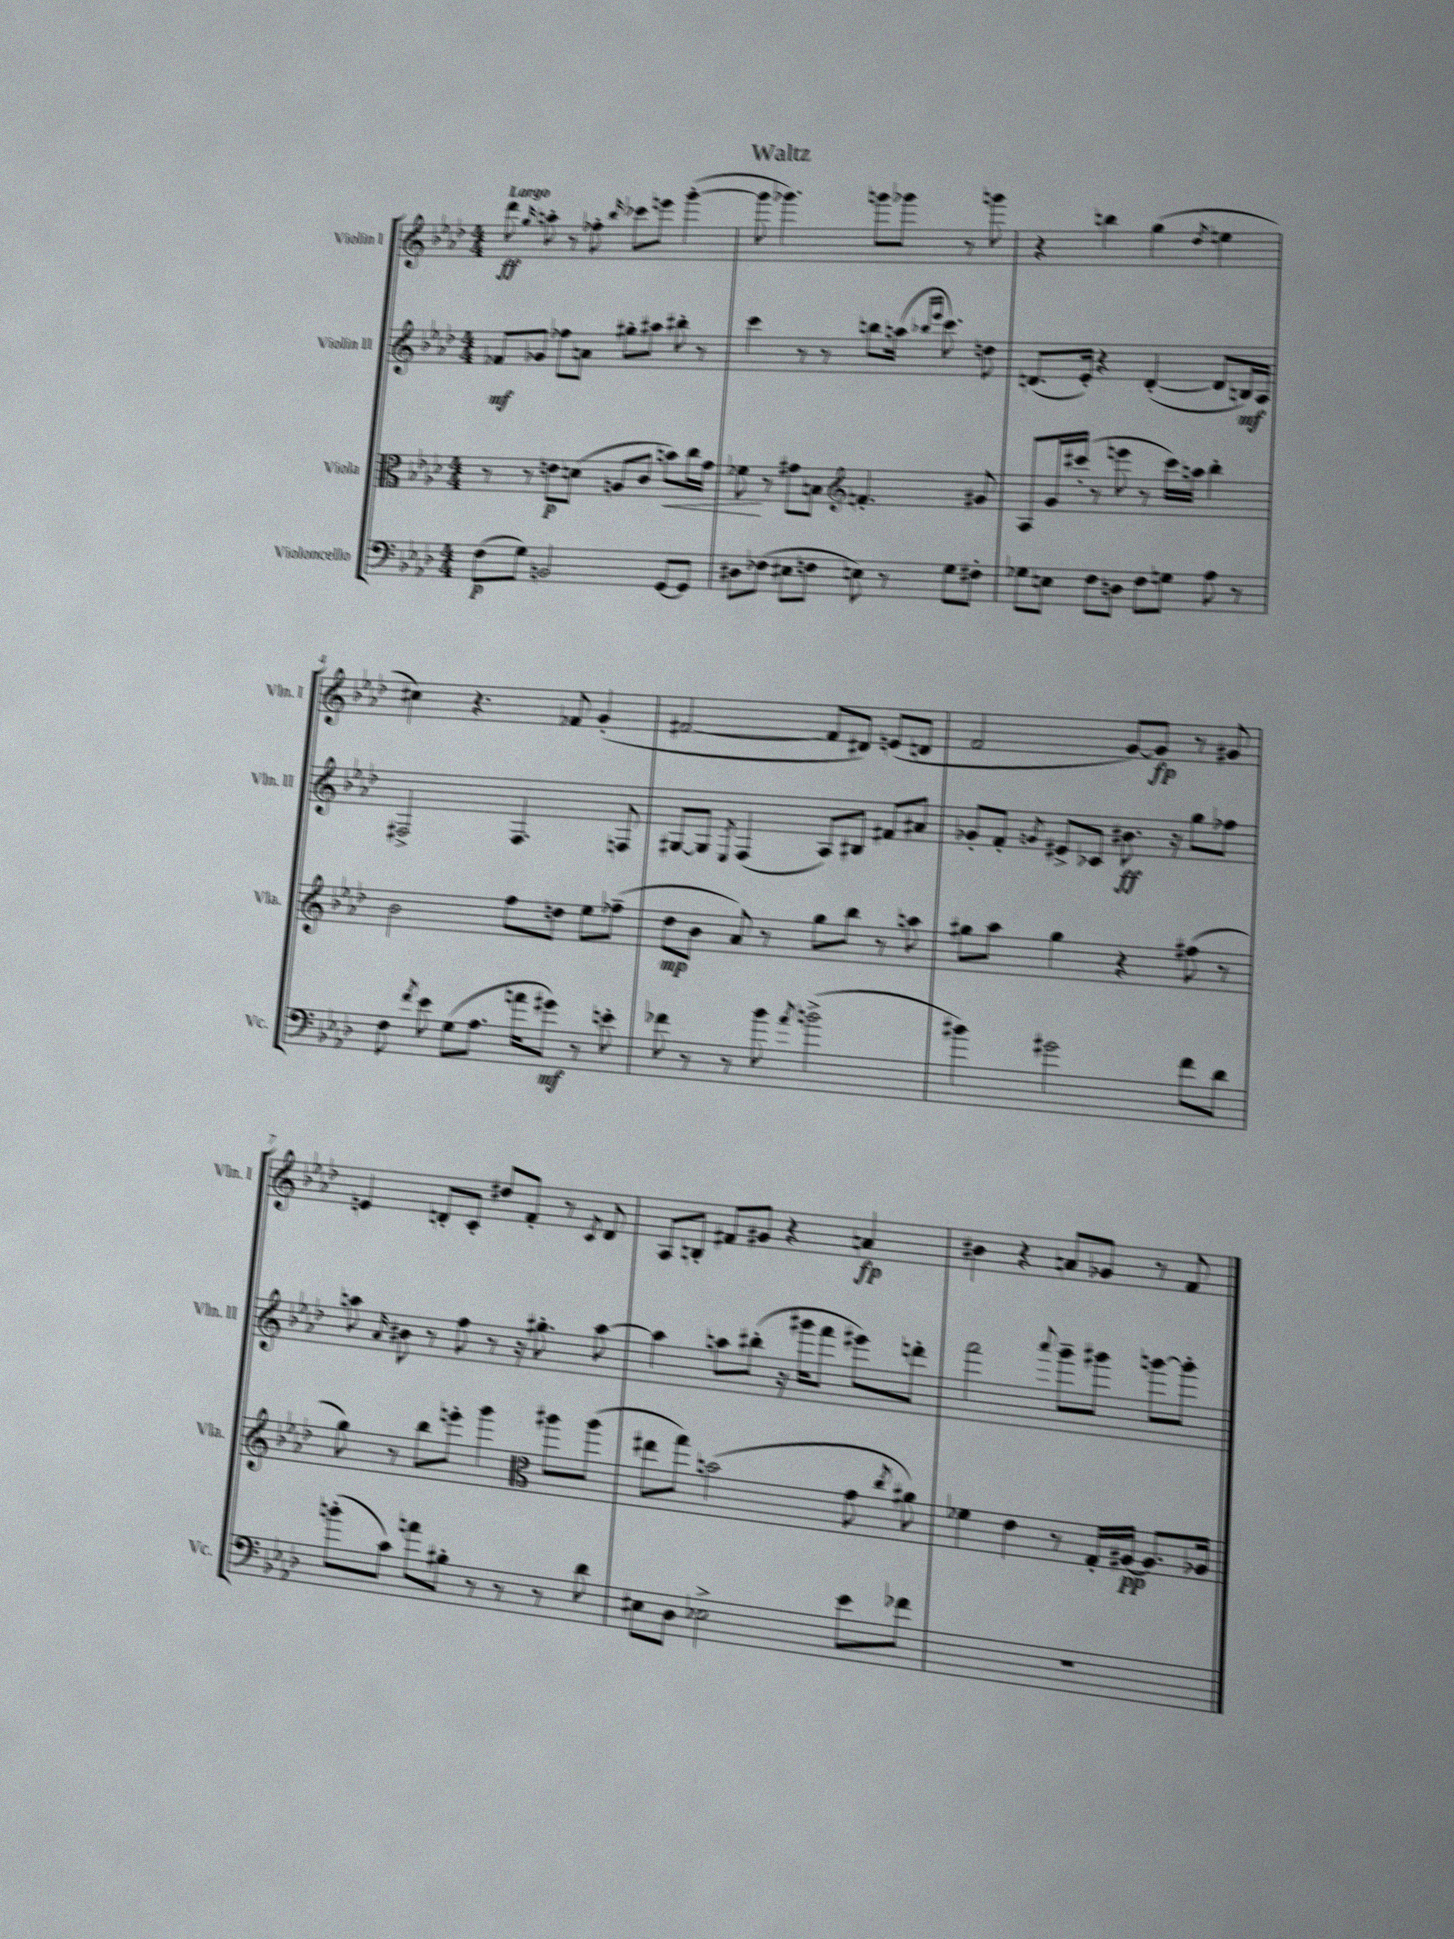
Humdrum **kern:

**kern	**dynam	**kern	**dynam	**kern	**dynam	**kern	**dynam
*part4	*part4	*part3	*part3	*part2	*part2	*part1	*part1
*staff4	*staff4	*staff3	*staff3	*staff2	*staff2	*staff1	*staff1
*I"Violoncello	*	*I"Viola	*	*I"Violin II	*	*I"Violin I	*
*I'Vc.	*	*I'Vla.	*	*I'Vln. II	*	*I'Vln. I	*
*clefF4	*	*clefC3	*	*clefG2	*	*clefG2	*
*k[b-e-a-d-]	*	*k[b-e-a-d-]	*	*k[b-e-a-d-]	*	*k[b-e-a-d-]	*
*M4/4	*	*M4/4	*	*M4/4	*	*M4/4	*
=1	=1	=1	=1	=1	=1	=1	=1
!	!	!	!	!	!	!LO:TX:a:B:t=Largo	!
(8F\L	p	8r	.	8f-X/L	mf	8ddd-\	ff
.	.	.	.	.	.	16qqgg/	.
8G\J)	.	8r	.	8g-X/J	.	8aan'\	.
2BBn/	.	8en\L	p	8ff-X\L	.	8r	.
.	.	(8dn\J	.	8an\J	.	8ff-X'\	.
.	.	.	.	.	.	16qqbb-/	.
.	.	8An/L	.	8gg#X'\L	.	8ccc-X\L	.
.	.	8c/J	.	8aa#X\J	.	8eeen\J	.
!	!	!	!LO:HP:b	!	!	!	!
[8GG/L	.	8bn\L)	<	8bb#X'\	.	([4ggg'\	.
8GG/J]	.	16cc\L	.	8r	.	.	.
.	.	16g\JJ	.	.	.	.	.
=2	=2	=2	=2	=2	=2	=2	=2
8D#X\L	.	8f-X\	.	4ccc\	.	8ggg\]	.
(8F-X\J	.	8r	[	.	.	4.ggg-X\)	.
8E#X\L	.	8g#X\L	.	8r	.	.	.
8Fn\J	.	8Bn\J	.	8r	.	.	.
*	*	*clefG2	*	*	*	*	*
8En\)	.	4.fn'/	.	8bbn\L	.	8gggn\L	.
8r	.	.	.	(16aan\Jk	.	8ggg-X\J	.
.	.	.	.	16qqbb-X/LL	.	.	.
.	.	.	.	16qqeee-/JJ	.	.	.
.	.	.	.	8.ccc\)	.	.	.
8G\L	.	.	.	.	.	8r	.
8F#X'\J	.	8g#X/	.	8ddn\	.	8gggn\	.
=3	=3	=3	=3	=3	=3	=3	=3
8G-X\L	.	8A-/L	.	(8.dn/L	.	4r	.
8En\J	.	16g/L	.	.	.	.	.
.	.	(16ccc#X'/JJ	.	16e-'/Jk)	.	.	.
8F\L	.	8r	.	4r	.	4bbn\	.
8Dn\J	.	8eeen\	.	.	.	.	.
8F\L	.	8r	.	([4d'/	.	(4gg\	.
8Gn\J	.	16ccc#\LL)	.	.	.	.	.
.	.	16aan\JJ	.	.	.	.	.
.	.	.	.	.	.	8qdd-/	.
8A-\	.	4bb-'\	.	8d/L]	.	4een\	.
8r	.	.	.	16Bn/L)	mf	.	.
.	.	.	.	16A-/JJ	.	.	.
!!LO:LB:g=z
=4	=4	=4	=4	=4	=4	=4	=4
8F\	.	2b-\	.	2F#X^/	.	4cc#X\)	.
8qf/	.	.	.	.	.	.	.
8e-\	.	.	.	.	.	.	.
(8G\L	.	.	.	.	.	4.r	.
8.A-\J	.	.	.	.	.	.	.
.	.	8ff\L	.	4.F#/	.	.	.
16an\KL	.	.	.	.	.	.	.
8g#X\J)	mf	8ddn\J	.	.	.	8f-X/	.
8r	.	8ee-\L	.	.	.	(4g'/	.
8en'\	.	(8ff-X~\J	.	8Fn/	.	.	.
=5	=5	=5	=5	=5	=5	=5	=5
8f-X\	.	8dd-\L	mp	[8G#X/L	.	[2f#X/	.
8r	.	8b-\J	.	8G#/J]	.	.	.
.	.	.	.	8qE-/	.	.	.
8r	.	8a-/)	.	(4F/	.	.	.
8b-\	.	8r	.	.	.	.	.
8qa-/	.	.	.	.	.	.	.
(2bn^\	.	8gg\L	.	8A-/L)	.	8f#/L]	.
.	.	8bb-\J	.	8B#X/J	.	8d#X/J)	.
.	.	8r	.	8f#X/L	.	(8en/L	.
.	.	8aan\	.	8a#X/J	.	8dn/J	.
=6	=6	=6	=6	=6	=6	=6	=6
4b#X\)	.	8gg#X\L	.	8g-X'/L	.	2f/	.
.	.	8aa-\J	.	8f'/J	.	.	.
.	.	.	.	8qgn/	.	.	.
2g#X\	.	4gg#\	.	8e#X^/L	.	.	.
.	.	.	.	8c-X/J	.	.	.
.	.	4r	.	8.b#X\	ff	[8g/L)	.
.	.	.	.	.	.	8g/J]	fp
.	.	.	.	16r	.	.	.
8f\L	.	(8ff#X\	.	8gg\L	.	8r	.
8d-\J	.	8r	.	8ff-X\J	.	8g#X/	.
!!LO:LB:g=z
=7	=7	=7	=7	=7	=7	=7	=7
(8bn'\L	.	8gg\)	.	8aan\	.	4en/	.
.	.	.	.	16qqa-/	.	.	.
8c\J)	.	8r	.	8b#X\	.	.	.
8an\L	.	8bb-\L	.	8r	.	8dn'/L	.
8B#X'\J	.	8eeen'\J	.	8ff\	.	8c'/J	.
8r	.	4ggg\	.	8r	.	8dd#X/L	.
8r	.	.	.	16r	.	8f'/J	.
.	.	.	.	8.gg#X'\	.	.	.
*	*	*clefC3	*	*	*	*	*
8r	.	8aa#X\L	.	.	.	8r	.
.	.	.	.	.	.	8qc/	.
8d-\	.	(8aa#\J	.	[8aa\	.	8d/	.
=8	=8	=8	=8	=8	=8	=8	=8
8E#X\L	.	8ee#X\L	.	4aa\]	.	8A-/L	.
8D-\J	.	8gg\J)	.	.	.	8Bn'/J	.
2E-X^\	.	(2bn\	.	8aan\L	.	8f#X/L	.
.	.	.	.	(8bb#X'\J	.	8g#X/J	.
.	.	.	.	16r	.	4r	.
.	.	.	.	16ggg#X\KL	.	.	.
.	.	.	.	8fff\J	.	.	.
8e-\L	.	8g\	.	8eee#X\L)	.	4an/	fp
.	.	8qcc/	.	.	.	.	.
8f-X\J	.	8a#X\)	.	8dddn'\J	.	.	.
=9	=9	=9	=9	=9	=9	=9	=9
1r	.	4f-X\	.	2fff\	.	4b#X\	.
.	.	4e-\	.	.	.	4r	.
.	.	.	.	8qqaaa-/	.	.	.
.	.	8r	.	8ggg~\L	.	8an/L	.
.	.	16G'/LL	.	8ggg#X\J	.	8g-X/J	.
.	.	[16A#X/JJ	pp	.	.	.	.
.	.	8.A#/L]	.	[8gggn\L	.	8r	.
.	.	.	.	8ggg'\J]	.	8f/	.
.	.	16A-X/Jk	.	.	.	.	.
==	==	==	==	==	==	==	==
*-	*-	*-	*-	*-	*-	*-	*-
